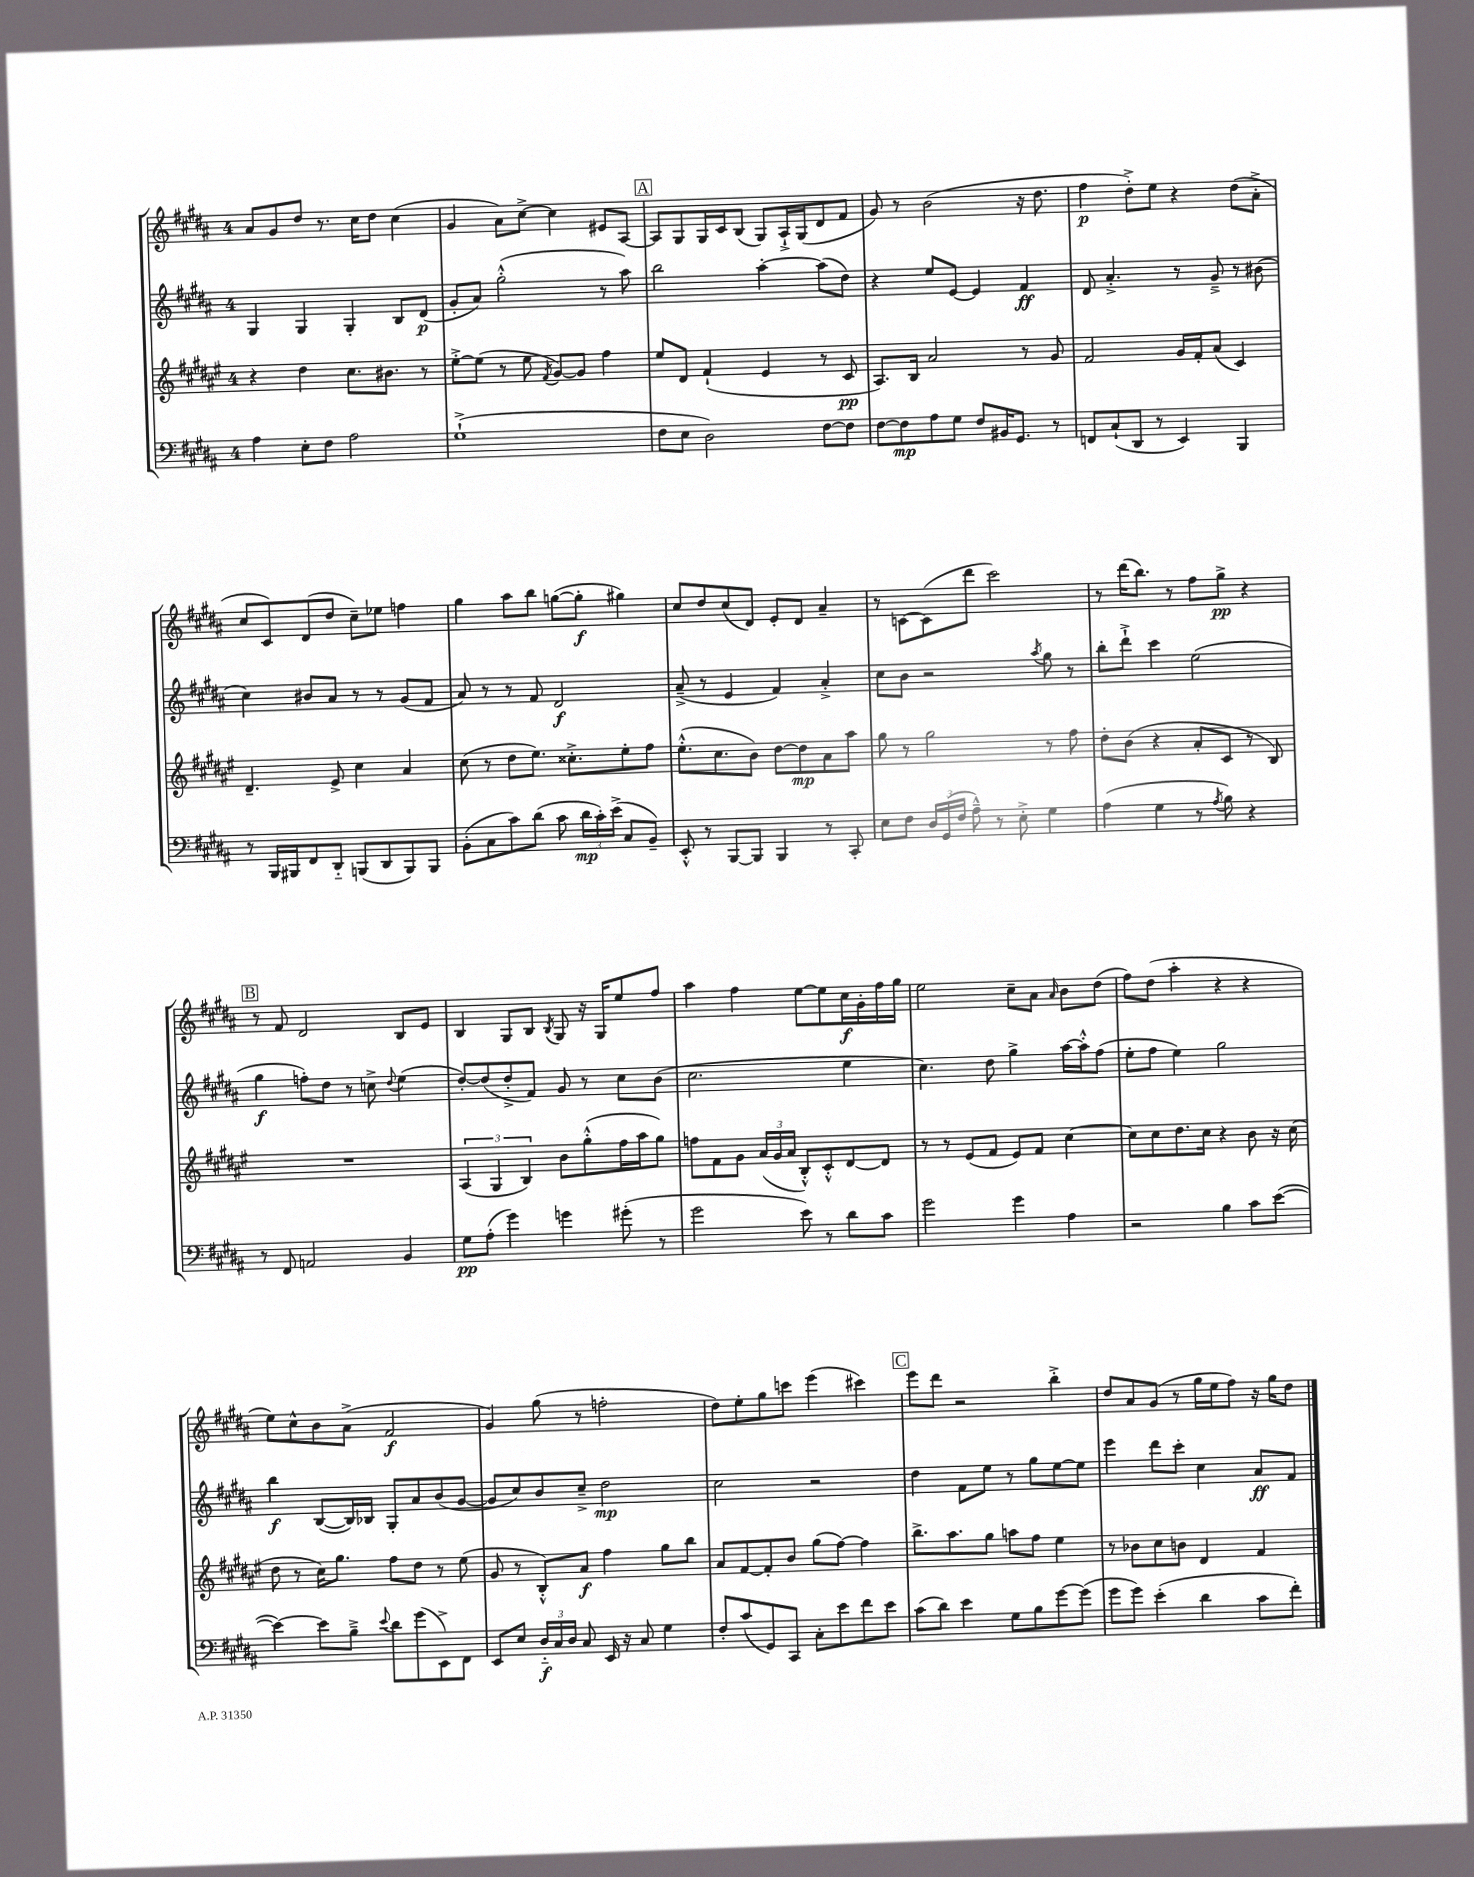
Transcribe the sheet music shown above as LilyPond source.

<<
\new StaffGroup <<
\new Staff = "s0" {
    \clef treble \key b \major \once \override Staff.TimeSignature.style = #'single-digit \time 4/4
    \autoBeamOff ais'8[ gis'8 dis''8] r8. cis''16[ dis''8] cis''4( |
    gis'4 ais'8[) cis''8]~-> cis''4 eis'8[ ais8]~ |
    \mark \markup { \box "A" } ais8[ gis8 gis16 cis'16 b8]( gis8[) ais16-!-> gis16( dis'8 fis'8] |
    gis'8) r8 b'2( r16 dis''8. |
    fis''4\p dis''8[-.->) e''8] r4 dis''8[( ais'8]-.-> |
    cis''8[ cis'8) dis'8( dis''8] cis''8[--) ees''8] f''4 |
    gis''4 ais''8[ b''8] g''8[~( g''8]-.\f gis''4) |
    cis''8[ dis''8 cis''8( dis'8]) e'8[-. dis'8] ais'4-- |
    r8 c'8[~ c'8( dis'''8] cis'''2) |
    r8 dis'''16[( b''8.]) r8 fis''8[ gis''8]->\pp r4 |
    \mark \markup { \box "B" } r8 fis'8 dis'2 b8[ e'8] |
    b4 gis8[ b8] \acciaccatura { b8 } gis8 r16 gis16[ e''8 fis''8] |
    ais''4 fis''4 e''8[~ e''8 cis''16\f gis'16-. fis''16 gis''16] |
    e''2 cis''8[-- ais'8] \grace { ais'16 } b'8[ dis''8]( |
    fis''8[) dis''8]( ais''4-. r4 r4 |
    e''8[) cis''8-^ b'8 ais'8]->( fis'2\f |
    gis'4) gis''8( r8 f''2-. |
    dis''8[) e''8-. gis''8 c'''8] e'''4( cis'''4) |
    \mark \markup { \box "C" } e'''8[ dis'''8] r2 b''4-.-> |
    dis''8[ ais'8 gis'8]( r8 gis''16[ e''16 fis''8]) r16 gis''16[ dis''8] \bar "|." |
}
\new Staff = "s1" {
    \clef treble \key b \major \once \override Staff.TimeSignature.style = #'single-digit \time 4/4
    \autoBeamOff gis4 gis4 gis4-. b8[ dis'8]\p( |
    gis'8[-. ais'8]) gis''2-.-^( r8 ais''8) |
    \mark \markup { \box "A" } b''2 ais''4~-. ais''8[( dis''8]) |
    r4 e''8[ e'8]~ e'4 fis'4\ff |
    dis'8 ais'4.-.-> r8 gis'8---> r8 bis'8( |
    cis''4) bis'8[ ais'8] r8 r8 gis'8[( fis'8] |
    ais'8) r8 r8 fis'8 dis'2\f |
    ais'8--->( r8 e'4 fis'4) ais'4-.-> |
    cis''8[ b'8] r2 \acciaccatura { ais''8 } gis''8 r8 |
    b''8[-. dis'''8]-!-> cis'''4 e''2( |
    \mark \markup { \box "B" } gis''4\f f''8[-.) dis''8] r8 c''8-> \appoggiatura { dis''8 } e''4( |
    dis''8[~-.) dis''8( dis''8-.-> fis'8]) gis'8 r8 cis''8[ b'8]( |
    cis''2. e''4 |
    cis''4.) dis''8 gis''4-> ais''16[~ ais''16-.-^ fis''8]( |
    e''8[-. fis''8] e''4) gis''2 |
    b''4\f b8[~( b16) bes16] gis8[-. ais'8 b'8( gis'8]~ |
    gis'8[ cis''8) b'8 cis''8]---> dis''2\mp |
    cis''2 r2 |
    \mark \markup { \box "C" } dis''4 fis'8[ e''8] r8 gis''8[ e''8~ e''8] |
    e'''4 dis'''8[ cis'''8]-. cis''4 ais'8[\ff fis'8] \bar "|." |
}
\new Staff = "s2" {
    \clef treble \key fis \major \once \override Staff.TimeSignature.style = #'single-digit \time 4/4
    \autoBeamOff r4 dis''4 cis''8.[ bis'8.] r8 |
    eis''8[~-.-> eis''8]( r8 eis''8 \acciaccatura { fis'8 } gis'8[~) gis'8] fis''4 |
    \mark \markup { \box "A" } eis''8[ dis'8] fis'4-!( eis'4 r8 cis'8\pp |
    ais8.[) b16] ais'2 r8 gis'8 |
    fis'2 gis'16[ fis'16-. ais'8]( cis'4) |
    dis'4.-- eis'8-> cis''4 ais'4 |
    cis''8( r8 dis''8[ eis''8.]) cisis''8.[-.-> eis''8-. fis''8] |
    eis''8.[-.-^( cis''8. b'8]) dis''8[~ dis''8\mp ais'8 ais''8] |
    gis''8 r8 gis''2 r8 fis''8 |
    dis''8[-. b'8]( r4 ais'8[-. cis'8] r8 b8) |
    \mark \markup { \box "B" } R1 |
    \tuplet 3/2 { ais4( gis4 b4) } b'8[ gis''8-.-^( fis''16 ais''16 gis''8]) |
    f''8[ fis'8 gis'8] \tuplet 3/2 { ais'16[( gis'16 ais'16] } b8[-.-^) cis'8-.-^ dis'8~ dis'8] |
    r8 r8 eis'8[( fis'8] eis'8[) fis'8] cis''4~ |
    cis''8[ cis''8 dis''8. cis''16] r4 b'8 r16 cis''16( |
    dis''8 r8 cis''16[) gis''8.] fis''8[ dis''8] r8 eis''8( |
    gis'8 r8 b8[-.-^) ais'8]\f fis''4 gis''8[ b''8] |
    ais'8[ fis'8~ fis'8-. b'8] gis''8[( fis''8]~) fis''4 |
    \mark \markup { \box "C" } b''8.[-> ais''8. gis''8] a''8[ fis''8] eis''4 |
    r8 bes'8[ cis''8 b'8] dis'4 fis'4 \bar "|." |
}
\new Staff = "s3" {
    \clef bass \key b \major \once \override Staff.TimeSignature.style = #'single-digit \time 4/4
    \autoBeamOff ais4 e8[-. fis8] ais2 |
    gis1-!->( |
    \mark \markup { \box "A" } fis8[ e8] dis2) fis8[~ fis8] |
    fis8[~ fis8\mp ais8 gis8] fis8[ bis,16 gis,8.] r8 |
    f,8[ cis8-!( dis,8] r8 e,4) b,,4 |
    r8 b,,16[ bis,,16 fis,8 dis,8]-_ b,,8[( dis,8 b,,8) b,,8] |
    b,8[-.( cis8 cis'8) dis'8]( cis'8 \tuplet 3/2 { dis'16[\mp cis'16-.) e'16]->( } cis8[ b,8]--) |
    e,8-.-^ r8 b,,8[~ b,,8] b,,4 r8 cis,8-. |
    e8[ fis8] \tuplet 3/2 { dis16[ gis,16( fis16] } ais8---^) r8 e8-.-> gis4 |
    ais4( gis4 r8 \acciaccatura { ais8 } b8) r4 |
    \mark \markup { \box "B" } r8 fis,8 a,2 b,4 |
    gis8[\pp ais8]-.( gis'4) g'4 gis'8-.( r8 |
    gis'2 e'8) r8 dis'8[ cis'8] |
    gis'2 gis'4 ais4 |
    r2 b4 cis'8[ e'8]~( |
    e'4~) e'8[ b8]---> \appoggiatura { e'8 } dis'8[ gis'8( e,8->) fis,8] |
    e,8[ e8] \tuplet 3/2 { dis16[-_\f cis16 dis16] } cis8 e,16 r16 cis8 gis4 |
    fis8[-. cis'8( gis,8) cis,8] cis8[-. e'8 fis'8 e'8] |
    \mark \markup { \box "C" } cis'8[( dis'8]) e'4 gis8[ b8 gis'8~ gis'8]( |
    gis'8[ gis'8]) e'4-.( dis'4 cis'8[ fis'8]-.) \bar "|." |
}
>>
>>
\layout { \context { \Score \remove "Bar_number_engraver" } }
